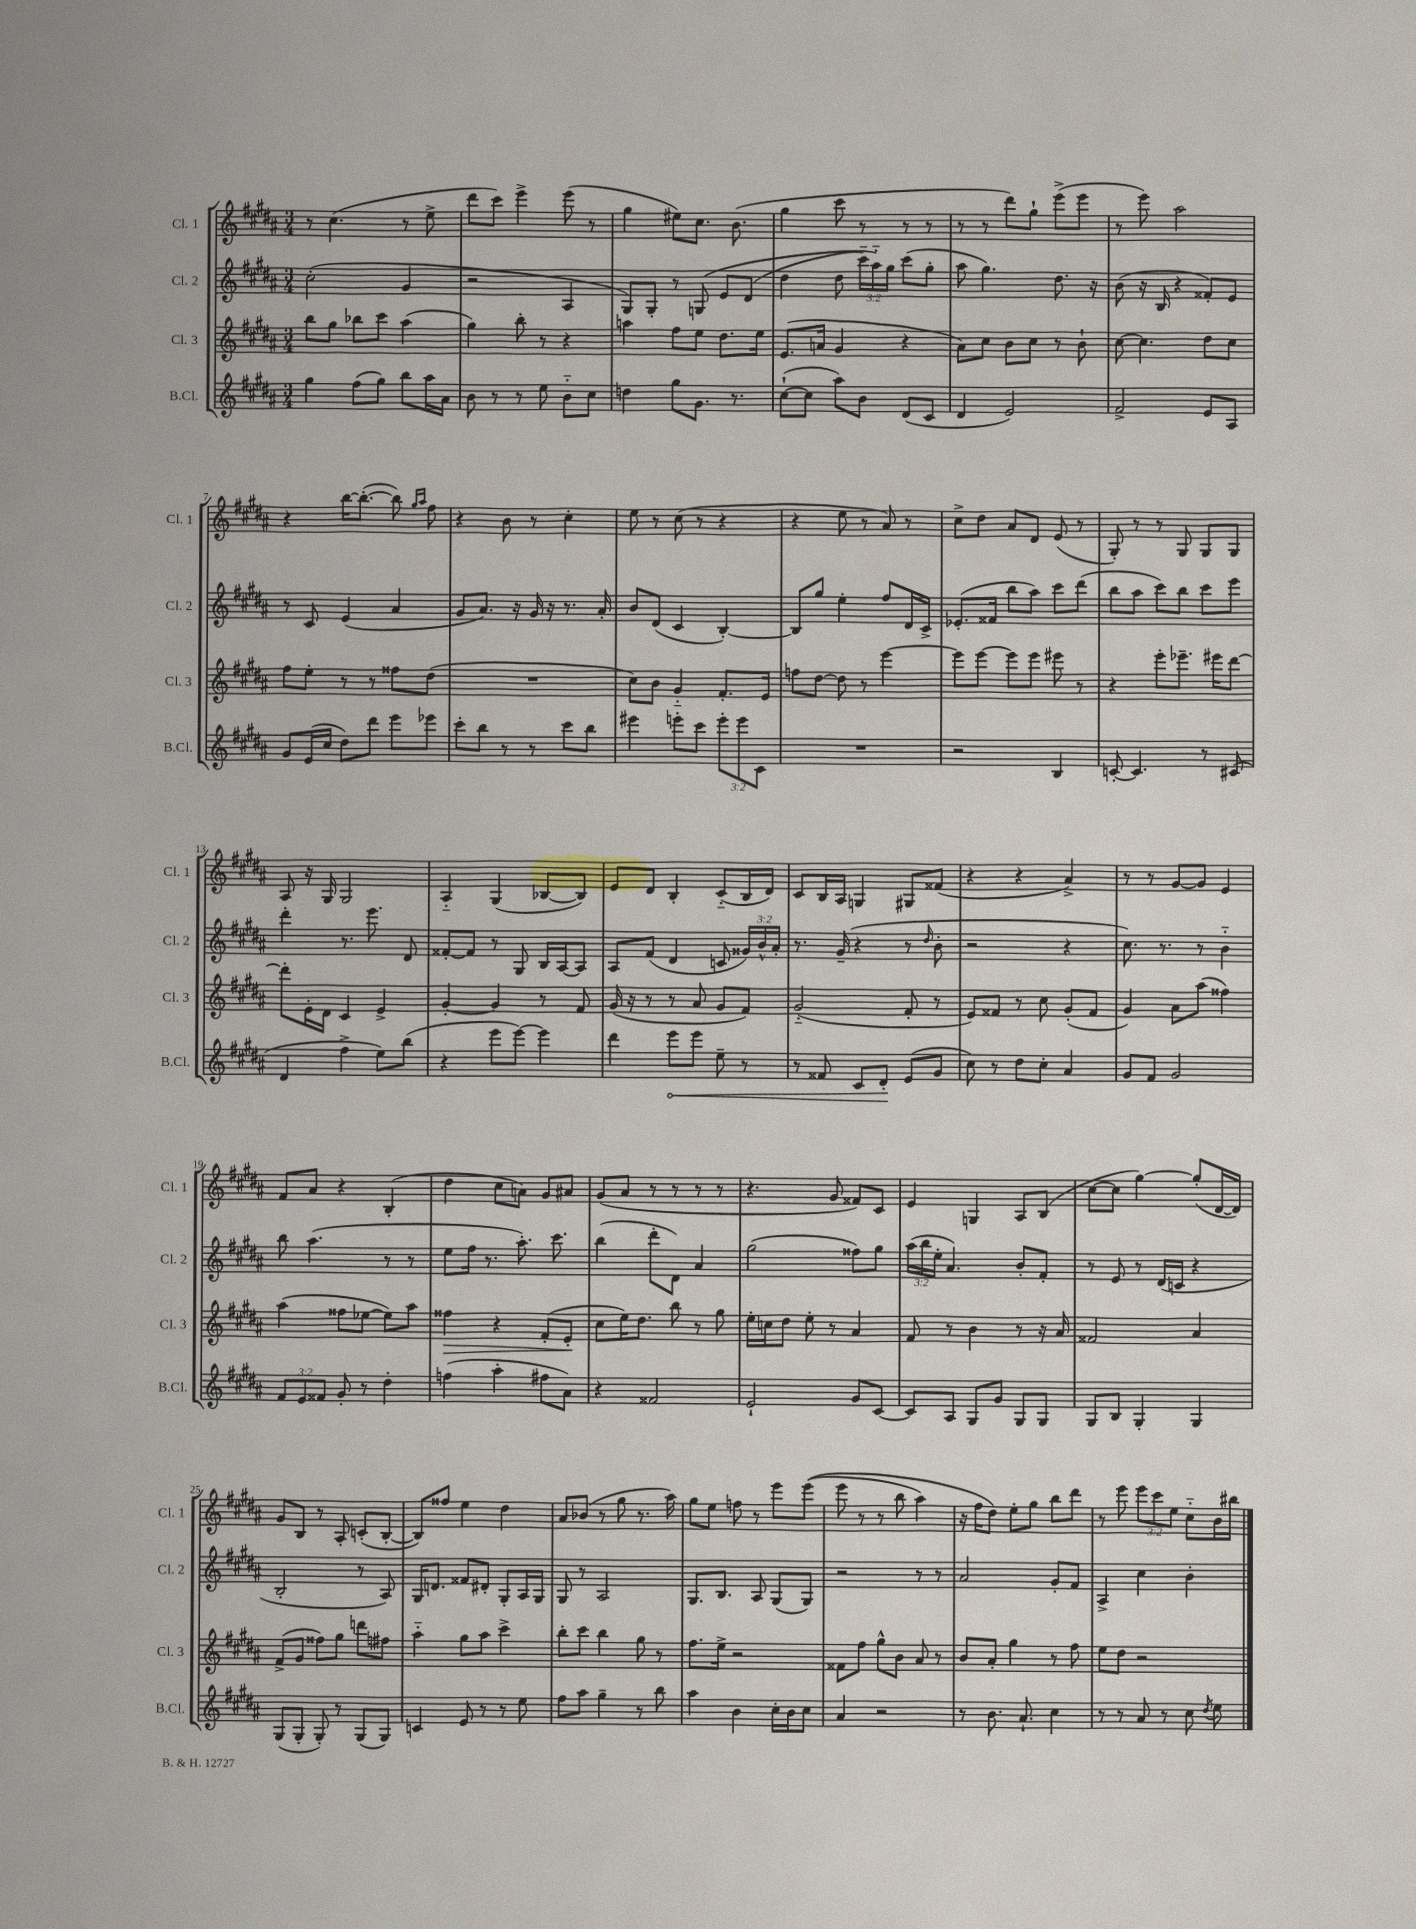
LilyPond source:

<<
\new StaffGroup <<
\new Staff = "s0" \with { instrumentName = "Cl. 1" shortInstrumentName = "Cl. 1" } {
    \clef treble \key b \major \numericTimeSignature \time 3/4 \override Staff.TupletNumber.text = #tuplet-number::calc-fraction-text
    \autoBeamOff r8 cis''4.( r8 e''8-> |
    dis'''8[ cis'''8]) e'''4-> e'''8( r8 |
    gis''4 eis''8[) cis''8.] b'8.( |
    gis''4 cis'''8 r8 r8 r8 |
    r8 r8 dis'''8[) gis''8]-! e'''8[->( e'''8] |
    r8 e'''8) ais''2 |
    r4 b''16[~ b''8.]~-.( b''8) \grace { gis''16[ ais''16] } fis''8 |
    r4 b'8 r8 cis''4-. |
    e''8 r8 cis''8( r8 r4 |
    r4 e''8 r8 ais'8) r8 |
    cis''8[-> dis''8] ais'8[ dis'8] e'8( r8 |
    gis8-.) r8 r8 gis8 gis8[ gis8] |
    ais8 r16 gis16 gis2 |
    ais4-_ gis4( bes8[~ bes8]) |
    e'8[ dis'8] b4-. cis'8[-_( b16 dis'16]) |
    cis'8[ b16 ais16] g4 gis8[ fisis'8]( |
    r4 r4 ais'4->) |
    r8 r8 gis'8[~ gis'8] e'4 |
    fis'8[ ais'8] r4 b4-.( |
    dis''4 cis''8[ a'8]) gis'8[ ais'8] |
    gis'8[( ais'8] r8 r8 r8 r8 |
    r4. gis'8 fisis'8[) cis'8] |
    e'4 g4 ais8[ b8]( |
    cis''8[~ cis''8] gis''4~) gis''8[-.( dis'16~ dis'16]) |
    gis'8[ b8] r8 ais8-. c'8[-.( b8]~-. |
    b8[) fisis''8] e''4 dis''4 |
    ais'8[ bes'8]( r8 gis''8 r8. ais''16) |
    gis''8[ e''8] f''8 r8 e'''8[ e'''8](\( |
    e'''8 r8 r8 b''8 ais''4) |
    r16 fis''16[ dis''8]\) e''8[-. gis''8] b''8[ dis'''8] |
    r8 e'''8 \tuplet 3/2 { e'''8[ cis'''8 e''8] } cis''8[-_ b'16 bis''16] \bar "|." |
}
\new Staff = "s1" \with { instrumentName = "Cl. 2" shortInstrumentName = "Cl. 2" } {
    \clef treble \key b \major \numericTimeSignature \time 3/4 \override Staff.TupletNumber.text = #tuplet-number::calc-fraction-text
    \autoBeamOff cis''2-.( gis'4 |
    r2 ais4 |
    gis8[) gis8]-. r8 g8\( e'8[ dis'8]( |
    dis''4 dis''8 \tuplet 3/2 { cis'''16[-_) ais''16-_\) gis''16] } cis'''8[( gis''8]-. |
    ais''8 gis''4.) dis''8. r16 |
    b'8( r16 b16 r4 fisis'8[-.) e'8] |
    r8 cis'8 e'4( ais'4 |
    gis'8[ ais'8.]) r16 gis'16 r16 r8. ais'16-. |
    b'8[ dis'8]( cis'4 b4~-.) |
    b8[ gis''8] e''4-. fis''8[ dis'16 cis'16]-> |
    ees'8.[-.( fisis'16] b''8[ ais''8]) cis'''8[ dis'''8]( |
    b''8[ ais''8] cis'''8[) b''8] cis'''8[ e'''8] |
    dis'''4-. r8. e'''8. dis'8 |
    fisis'8[~-. fisis'8] r8 gis8 b16[ ais16~ ais8] |
    ais8[ fis'8]( dis'4 c'8 \tuplet 3/2 { gisis'16[) b'16-^ ais'16]-. } |
    r8. gis'16--( r4 r8 \grace { dis''16 } b'8-. |
    r2 r4 |
    cis''8.) r8. r8 b'4-_ |
    b''8 ais''4.( r8 r8 |
    e''8[ fis''16] r8. ais''8.-.) cis'''8. |
    b''4( dis'''8[-. dis'8]) ais'4 |
    gis''2( fisis''8[) gis''8] |
    \tuplet 3/2 { ais''16[( b''16 e''16]-. } ais'4.) b'8[-. fis'8]-. |
    r8 e'8 r8 dis'16[( c'16] r4 |
    b2-. r8 ais8) |
    gis16[ d'8.] fisis'8[ dis'8]-. gis8[-. ais16 gis16] |
    gis8 r8 ais2 |
    gis8.[ b8.] ais8 gis8[( gis8]) |
    r2 r8 r8 |
    ais'2 gis'8[-. fis'8] |
    ais4-> cis''4 b'4-. \bar "|." |
}
\new Staff = "s2" \with { instrumentName = "Cl. 3" shortInstrumentName = "Cl. 3" } {
    \clef treble \key b \major \numericTimeSignature \time 3/4
    \autoBeamOff b''8[ gis''8] bes''8[ cis'''8] ais''4( |
    gis''4) b''8-. r8 r4 |
    a''4 fis''8[ e''8] dis''8.[ e''16] |
    e'8.[( a'16] gis'4 r4 |
    ais'8[) cis''8] b'8[ cis''8] r8 b'8-! |
    cis''8~ cis''4. dis''8[ cis''8] |
    fis''8[ e''8]-. r8 r8 fisis''8[ dis''8]( |
    R2. |
    cis''8[) b'8] gis'4-_ fis'8.[-. e'16] |
    f''8[ dis''8]~ dis''8 r8 e'''4~ |
    e'''8[ e'''8]~ e'''8[ e'''8] eis'''8 r8 |
    r4 e'''8[-. ees'''8.]-- eis'''16[ dis'''8]~ |
    dis'''8[-. e'16-. dis'16] cis'4 e'4-> |
    gis'4~-. gis'4 r8 fis'8 |
    gis'16( r16 r8 r8 ais'8 gis'8[ fis'8]) |
    gis'2-_( fis'8-. r8 |
    e'8[) fisis'8] r8 cis''8 gis'8[-.( fisis'8] |
    gis'4) ais'8[ ais''8]( fisis''4) |
    ais''4( fisis''8[ ees''8]~ ees''8[) ais''8] |
    fisis''4\> r4 fis'8[-.( e'8]-.\! |
    cis''8[ e''16) dis''8.] b''8 r8 gis''8 |
    e''16[-. c''16 dis''8] e''8-. r8 ais'4 |
    fis'8 r8 b'4 r8 r16 ais'16 |
    fisis'2 ais'4 |
    fis'8[->( gis'8] fisis''8[) gis''8] d'''8[ fis''8] |
    ais''4-_ gis''8[ ais''8] cis'''4-> |
    b''8[-. cis'''8] b''4 gis''8 r8 |
    fis''8.[ e''16]-> r2 |
    fisis'8[ fis''8] gis''8[-^ b'8] ais'8 r8 |
    b'8[ ais'8]-. gis''4 r8 fis''8 |
    e''8[ dis''8] r2 \bar "|." |
}
\new Staff = "s3" \with { instrumentName = "B.Cl." shortInstrumentName = "B.Cl." } {
    \clef treble \key b \major \numericTimeSignature \time 3/4 \override Staff.TupletNumber.text = #tuplet-number::calc-fraction-text
    \autoBeamOff gis''4 fis''8[( gis''8]) b''8[ ais''16 ais'16] |
    b'8 r8 r8 e''8 b'8[-_ cis''8] |
    d''4 gis''8[ gis'8.] r8. |
    cis''8[~-!( cis''8] ais''8[) b'8] dis'8[( cis'8] |
    dis'4 e'2) |
    fis'2-> e'8[ ais8] |
    gis'8[ e'16( cis''16] dis''8[) dis'''8] e'''8[ ees'''8] |
    cis'''8[-. b''8] r8 r8 cis'''8[ b''8] |
    eis'''4 e'''8[-. cis'''8] \tuplet 3/2 { e'''8[-. e'''8 cis'8] } |
    R2. |
    r2 b4 |
    c'8~-. c'4. r8 cis'8( |
    dis'4 fis''4-> e''8[) b''8]( |
    r4 e'''8[ e'''8]~) e'''4 |
    dis'''4 \once \override Hairpin.circled-tip = ##t e'''8[\< e'''8] e''8-- r8 |
    r8 fisis'8 cis'8[ dis'8]-.\! e'8[( gis'8] |
    cis''8) r8 dis''8[ cis''8]-. ais'4 |
    gis'8[ fis'8] gis'2 |
    \tuplet 3/2 { fis'8[ e'8 fisis'8] } gis'8-. r8 dis''4-. |
    f''4( ais''4-. fis''8[ ais'8]) |
    r4 fisis'2 |
    e'2-! gis'8[ cis'8]~ |
    cis'8[ ais8] gis8[ gis'8] gis8[ gis8] |
    gis8[ b8] gis4-. gis4 |
    gis8[( gis8]-. gis8-.) r8 gis8[( gis8]) |
    c'4 e'8 r8 r8 e''8 |
    fis''8[ ais''8] gis''4-- r8 b''8 |
    ais''4 b'4 cis''16[-. b'16 cis''8] |
    ais'4 r2 |
    r8 b'8. ais'8.-! cis''4 |
    r8 r8 ais'8 r8 cis''8 \acciaccatura { dis''8 } e''8 \bar "|." |
}
>>
>>
